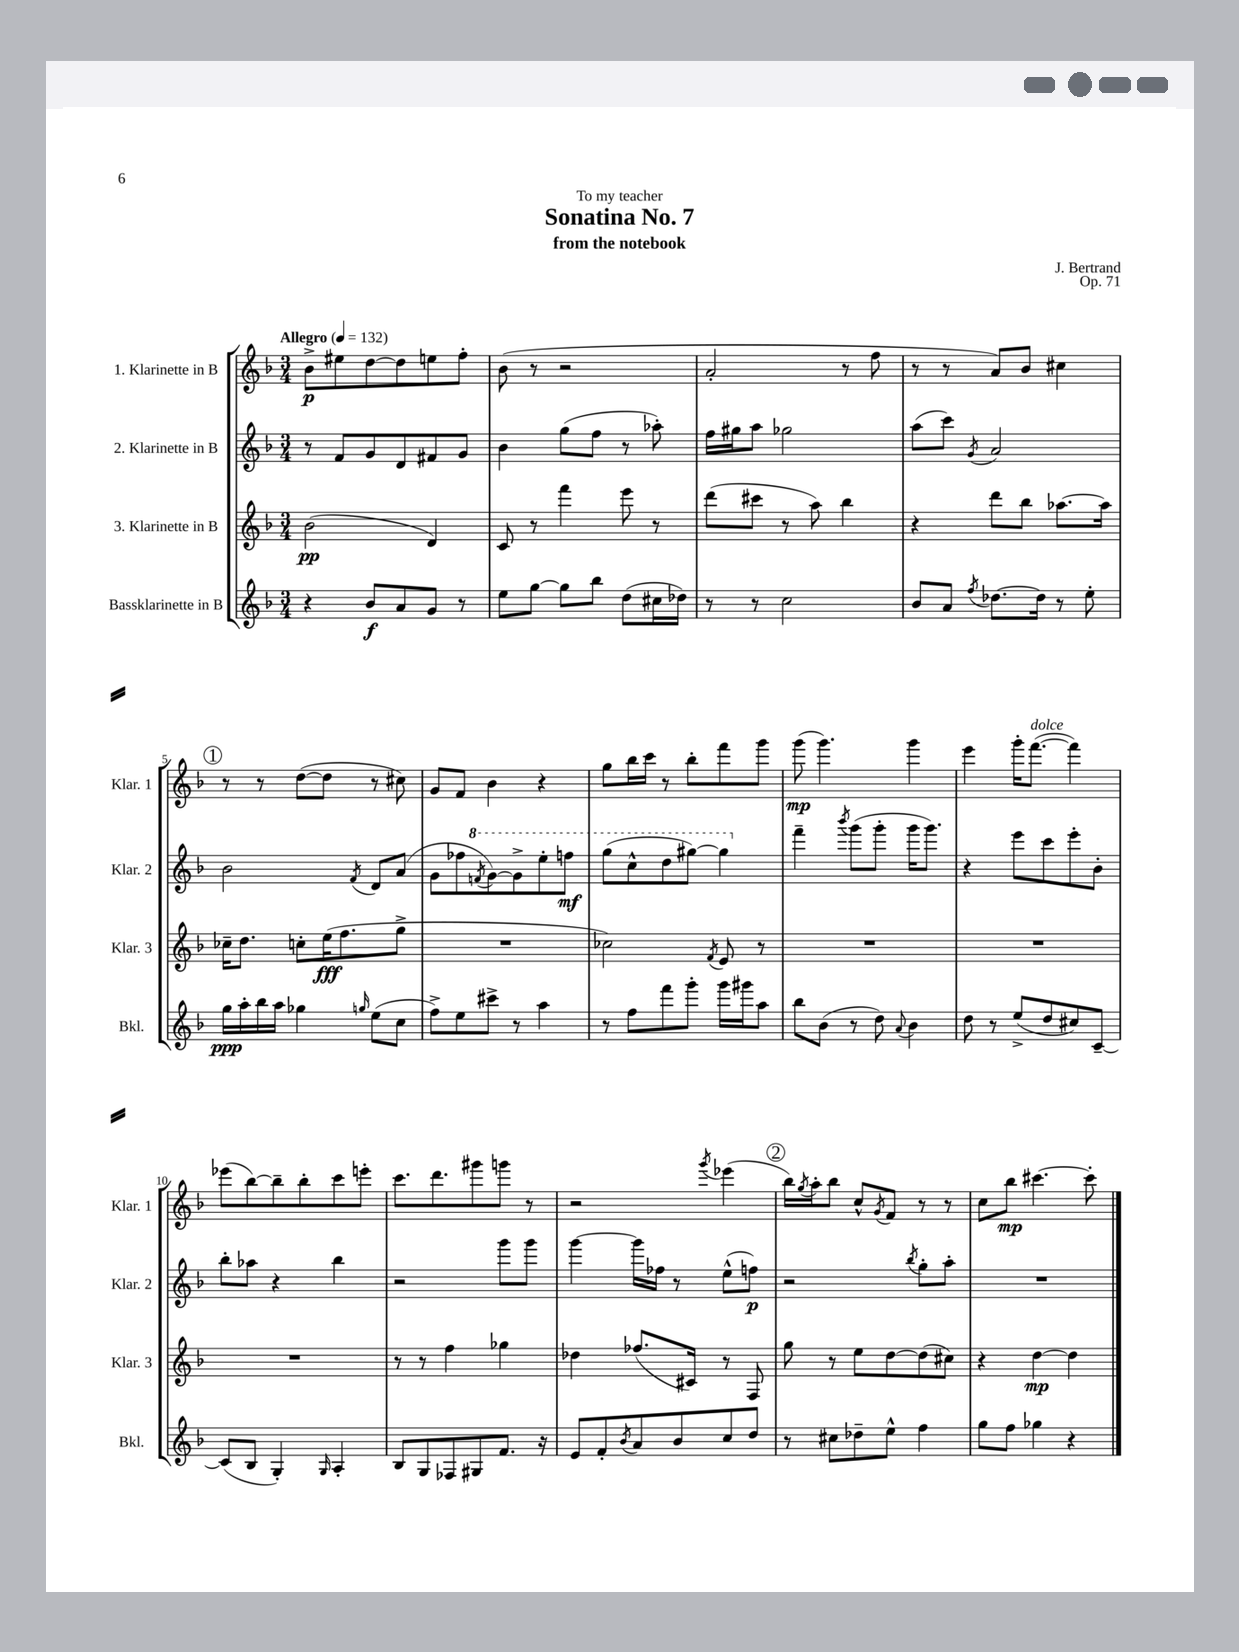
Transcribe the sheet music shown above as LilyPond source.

\header { title = "Sonatina No. 7" composer = "J. Bertrand" subtitle = "from the notebook" dedication = "To my teacher" opus = "Op. 71" }
<<
\new StaffGroup <<
\new Staff = "s0" \with { instrumentName = "1. Klarinette in B" shortInstrumentName = "Klar. 1" } {
    \clef treble \key f \major \numericTimeSignature \time 3/4 \tempo "Allegro" 4 = 132
    bes'8->\p eis''8 d''8~ d''8 e''8 f''8-. |
    bes'8( r8 r2 |
    a'2-. r8 f''8 |
    r8 r8 a'8) bes'8 cis''4 |
    \mark \markup { \circle "1" } r8 r8 d''8~( d''8 r8 cis''8) |
    g'8 f'8 bes'4 r4 |
    g''8 bes''16 c'''16 r8 bes''8-. f'''8 g'''8 |
    g'''8\mp( g'''4.) g'''4 |
    e'''4 g'''16-. f'''8.~^\markup { \italic "dolce" }( f'''4) |
    ees'''8( bes''8~) bes''8-- bes''8-. c'''8 e'''8-. |
    c'''8. d'''8. gis'''8 g'''8 r8 |
    r2 \acciaccatura { g'''8 } ees'''4( |
    \mark \markup { \circle "2" } bes''16) \acciaccatura { g''8 } a''16-. bes''8 c''8-^ \acciaccatura { g'8 } f'8 r8 r8 |
    c''8 bes''8\mp cis'''4.~ cis'''8-. \bar "|." |
}
\new Staff = "s1" \with { instrumentName = "2. Klarinette in B" shortInstrumentName = "Klar. 2" } {
    \clef treble \key f \major \numericTimeSignature \time 3/4
    r8 f'8 g'8 d'8 fis'8 g'8 |
    bes'4 g''8( f''8 r8 aes''8-.) |
    f''16 gis''16 a''8 ges''2 |
    a''8( c'''8) \acciaccatura { g'8 } a'2 |
    \mark \markup { \circle "1" } bes'2 \acciaccatura { f'8 } d'8 a'8( |
    g'8 fes''8 \ottava #1 \acciaccatura { f''8 } g''8~) g''8-> e'''8-. f'''!8\mf |
    g'''8( c'''8-^ d'''8 gis'''8~) gis'''4 \ottava #0 |
    f'''4-- \acciaccatura { bes'''8 } g'''8( g'''8-. g'''16 g'''8.) |
    r4 e'''8 c'''8 e'''8-. bes'8-. |
    bes''8-. aes''8 r4 bes''4 |
    r2 g'''8 g'''8 |
    g'''4~ g'''16 fes''16 r8 e''8-^( f''8\p) |
    \mark \markup { \circle "2" } r2 \acciaccatura { bes''8 } g''8-. a''8-. |
    R2. \bar "|." |
}
\new Staff = "s2" \with { instrumentName = "3. Klarinette in B" shortInstrumentName = "Klar. 3" } {
    \clef treble \key f \major \numericTimeSignature \time 3/4
    bes'2\pp( d'4) |
    c'8 r8 f'''4 e'''8 r8 |
    d'''8( cis'''8 r8 a''8) bes''4 |
    r4 d'''8 bes''8 aes''8.~ aes''16 |
    \mark \markup { \circle "1" } ces''16-- d''8. c''8-. e''16\fff( f''8. g''8-> |
    R2. |
    ces''2) \acciaccatura { f'8 } e'8 r8 |
    R2. |
    R2. |
    R2. |
    r8 r8 f''4 ges''4 |
    des''4 fes''8.( cis'16) r8 f8 |
    \mark \markup { \circle "2" } g''8 r8 e''8 d''8~ d''8( cis''8) |
    r4 d''4~\mp d''4 \bar "|." |
}
\new Staff = "s3" \with { instrumentName = "Bassklarinette in B" shortInstrumentName = "Bkl." } {
    \clef treble \key f \major \numericTimeSignature \time 3/4
    r4 bes'8\f a'8 g'8 r8 |
    e''8 g''8~ g''8 bes''8 d''8( cis''16 des''16) |
    r8 r8 c''2 |
    bes'8 a'8 \acciaccatura { f''8 } des''8.~ des''16 r8 e''8-. |
    \mark \markup { \circle "1" } g''16\ppp a''16-. bes''16 a''16 ges''4 \grace { g''16 } e''8( c''8 |
    f''8->) e''8 cis'''8-> r8 a''4 |
    r8 f''8 f'''8 g'''8-. g'''16 gis'''16 a''8 |
    bes''8 bes'8( r8 d''8) \appoggiatura { a'8 } bes'4 |
    d''8 r8 e''8->( d''8 cis''8) c'8~-- |
    c'8( bes8 g4-.) \grace { g16 } a4-. |
    bes8 g8 fes8 gis8 f'8. r16 |
    e'8 f'8-. \acciaccatura { bes'8 } a'8 bes'8 c''8 d''8 |
    \mark \markup { \circle "2" } r8 cis''8 des''8-- e''8-^ f''4 |
    g''8 f''8 ges''4 r4 \bar "|." |
}
>>
>>
